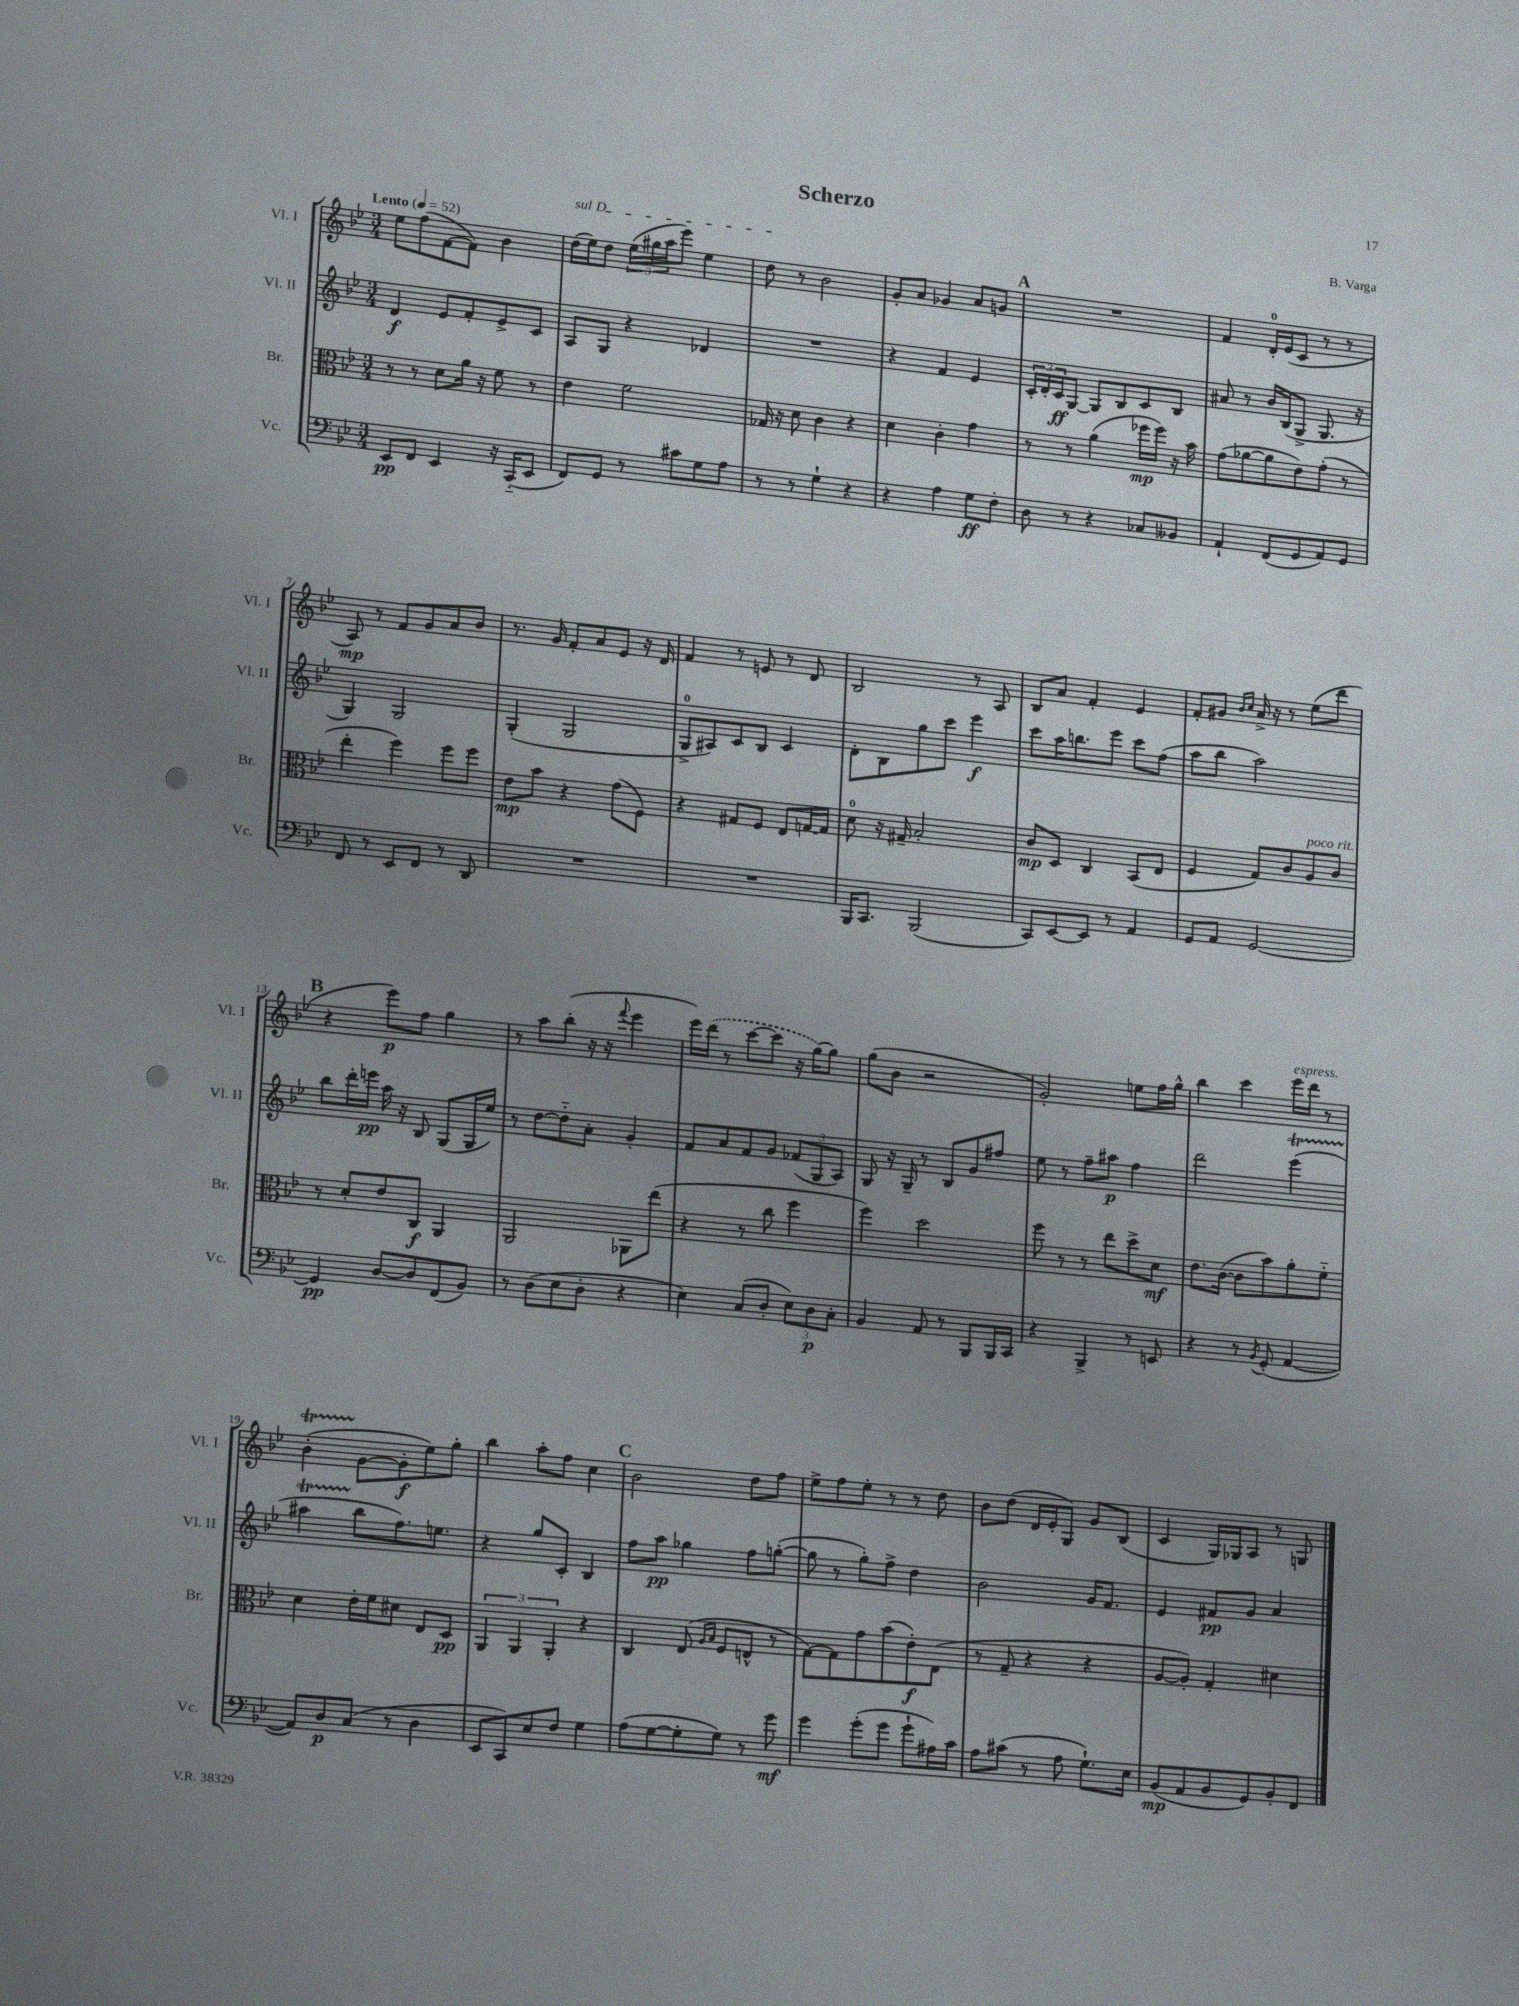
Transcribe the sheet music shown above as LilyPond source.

\header { title = "Scherzo" composer = "B. Varga" }
<<
\new StaffGroup <<
\new Staff = "s0" \with { instrumentName = "Vl. I" shortInstrumentName = "Vl. I" } {
    \clef treble \key bes \major \numericTimeSignature \time 3/4 \tempo "Lento" 4 = 52
    ees''8 f''8( f'8~ f'8) bes'4 |
    \once \override TextSpanner.bound-details.left.text = \markup { \italic "sul D" } d''16\startTextSpan( ees''16) d''8 \tuplet 3/2 { ees''16( gis''16 a''16 } ees'''8) ees''4 |
    d''8\stopTextSpan r8 bes'2 |
    g'8-. a'8 ges'4 a'8 g'8 |
    \mark \markup { \bold "A" } R2. |
    f'4 d'16-0-. ees'16( c'8 r8 r8 |
    a8\mp) r8 f'8 g'8 a'8 bes'8 |
    r8. g'16 f'8-. a'8 ees'8 r16 d'16 |
    f'4 r8 e'8 r8 d'8 |
    bes2 r8 a8 |
    bes8 a'8 f'4-. ees'4 |
    f'8-. gis'8 \grace { bes'16 c''16 } a'16-> r16 r8 ees''8( d'''8 |
    \mark \markup { \bold "B" } r4 ees'''8\p) f''8 g''4 |
    r8 a''8 bes''8-.( r16 r16 \appoggiatura { f'''8 } ees'''4 |
    ees'''16) \once \slurDashed d'''16( r8 c'''8~ c'''8 r16 g''16~) g''8 |
    g''8( bes'8 r2 |
    g'2-.) e''8 f''16 g''16-^ |
    bes''4 c'''4 ees'''16^\markup { \italic "espress." } d'''16 r8 |
    bes'4-.\startTrillSpan( g'8~\stopTrillSpan g'8-.\f ees''8) g''8-. |
    bes''4 a''8-. f''8 c''4 |
    \mark \markup { \bold "C" } bes'2 d''8 f''8 |
    ees''8-> f''8 ees''8-. r8 r8 d''8 |
    bes'8 d''8( d'16 ees'16-. g8) g'8 bes8( |
    c'4 g16) ges16 a8 r8 g8 \bar "|." |
}
\new Staff = "s1" \with { instrumentName = "Vl. II" shortInstrumentName = "Vl. II" } {
    \clef treble \key bes \major \numericTimeSignature \time 3/4
    d'4\f ees'8 f'8-. ees'8-> c'8 |
    a8 g8 r4 des'4 |
    R2. |
    r4 f'4 ees'4 |
    \mark \markup { \bold "A" } \tuplet 3/2 { c'16-. d'16-. c'16\ff } g8~ g8 bes8 c'8 bes8 |
    ais'8 r8 bes'16 bes16( g8-> g8. r16 |
    g4) g2 |
    g4-.( g2 |
    g8-0-> ais8) c'8 bes8 c'4 |
    d'8-. bes8 g''8 c'''8 ees'''4\f |
    c'''8 a''16 b''8. ees'''8 c'''8 f''8( |
    a''8 bes''8 a''2) |
    \mark \markup { \bold "B" } bes''8 d'''16-. e'''16\pp a''16 r16 bes8 g8( g16 ees''16) |
    r8 d''8~ d''8-_ a'8-. g'4-. |
    f'8 a'8 f'8 g'8 \tuplet 3/2 { fes'8( g8 a8) } |
    g8 r16 g16-- r8 bes8 g'8 fis''8 |
    ees''8 r8 f''8-- ais''8\p f''4 |
    d'''2 ees'''4\startTrillSpan( |
    ais''4 bes''8\stopTrillSpan f''8.) e''8. |
    r4 g''8 c'8-. bes4 |
    \mark \markup { \bold "C" } f''8 a''8\pp ges''4 f''8 g''8~-.( |
    g''8 r8 g''8-.) f''8-> d''4 |
    bes'2 g'16 f'8. |
    ees'4 fis'8\pp g'8 a'4 \bar "|." |
}
\new Staff = "s2" \with { instrumentName = "Br." shortInstrumentName = "Br." } {
    \clef alto \key bes \major \numericTimeSignature \time 3/4
    r8 r8 d'8 a'16 r16 f'8 r8 |
    ees'4 f'2 |
    ges16 r16 d'8 c'4 r4 |
    d'4 c'4-. g'4 |
    \mark \markup { \bold "A" } r8 r8 a'4( fes''16\mp fes''16) r16 bes'16 |
    g'8( aes'8~ aes'8 ees'8) g'8-.( r8 |
    ees''4-. f''4) f''8 f''8 |
    ees'8\mp bes'8 r4 g'8( f8) |
    r4 gis8 f8 ees8 g16~ g16 |
    d'8-0 r16 gis16-- bes2-. |
    c'8\mp d8 c4 bes,8( ees8 |
    f4 g8) c'8 a8^\markup { \italic "poco rit." } c'8 |
    \mark \markup { \bold "B" } r8 d'8-. ees'8 c8\f a,4 |
    a,2 aes,8 ees''8( |
    r4 r8 c''8 f''4 |
    f''4) d''2 |
    f''8 r8 r8 ees''8 d''8-> d'8\mf |
    ees'8. c'16~( c'8 bes'8) a'8-. f'8-_ |
    d'4 ees'16-. f'16 dis'8 ees8 d8\pp |
    \tuplet 3/2 { a,4 a,4 a,4-. } r4 |
    \mark \markup { \bold "C" } c4 ees8( \grace { a16 bes16 } f8 e8-^ r8 |
    g8~) g8 g'8 bes'8( ees'8-.\f) ees8( |
    r8 g8-- r4 r4 |
    a8~ a8-.) g4-. dis'4 \bar "|." |
}
\new Staff = "s3" \with { instrumentName = "Vc." shortInstrumentName = "Vc." } {
    \clef bass \key bes \major \numericTimeSignature \time 3/4
    ees,8\pp f,8 ees,4 r16 c,16-_( ees,8 |
    f,8) g,8 r8 cis'8 g8 a8 |
    r8 r8 g4-! r4 |
    r4 a4 g8\ff f8-. |
    \mark \markup { \bold "A" } d8 r8 r4 ces8 beses,8 |
    a,4-! f,8( g,8 a,8) g,8 |
    f,8 r8 ees,8 f,8 r8 d,8 |
    R2. |
    R2. |
    bes,,16 c,8. bes,,2( |
    c,8) ees,8~ ees,8 r8 a,4 |
    g,8 a,8 g,2~ |
    \mark \markup { \bold "B" } g,4\pp d8~ d8 f,8( bes,8) |
    r8 d8( ees8 d8-. r4 |
    ees4) c8( d8-. \tuplet 3/2 { ees8) d8\p c8-. } |
    bes,4 a,8 r8 bes,,8 bes,,16 c,16 |
    r4 bes,,4-> r8 e,8 |
    r4 r8 \acciaccatura { bes,8 } g,8-.( a,4~ |
    a,8) d8\p c8( r8 d4 |
    ees,8 c,8) ees8 f8 g4 |
    \mark \markup { \bold "C" } a8( g8~ g8-. g8) r8 g'8\mf |
    g'4 g'8-.( g'8 g'8-! ais16) c'16 |
    a8 cis'8( r8 a8 g8.-!) ees16 |
    bes,8\mp( a,8 bes,8 g,8) bes,8-. f,8 \bar "|." |
}
>>
>>
